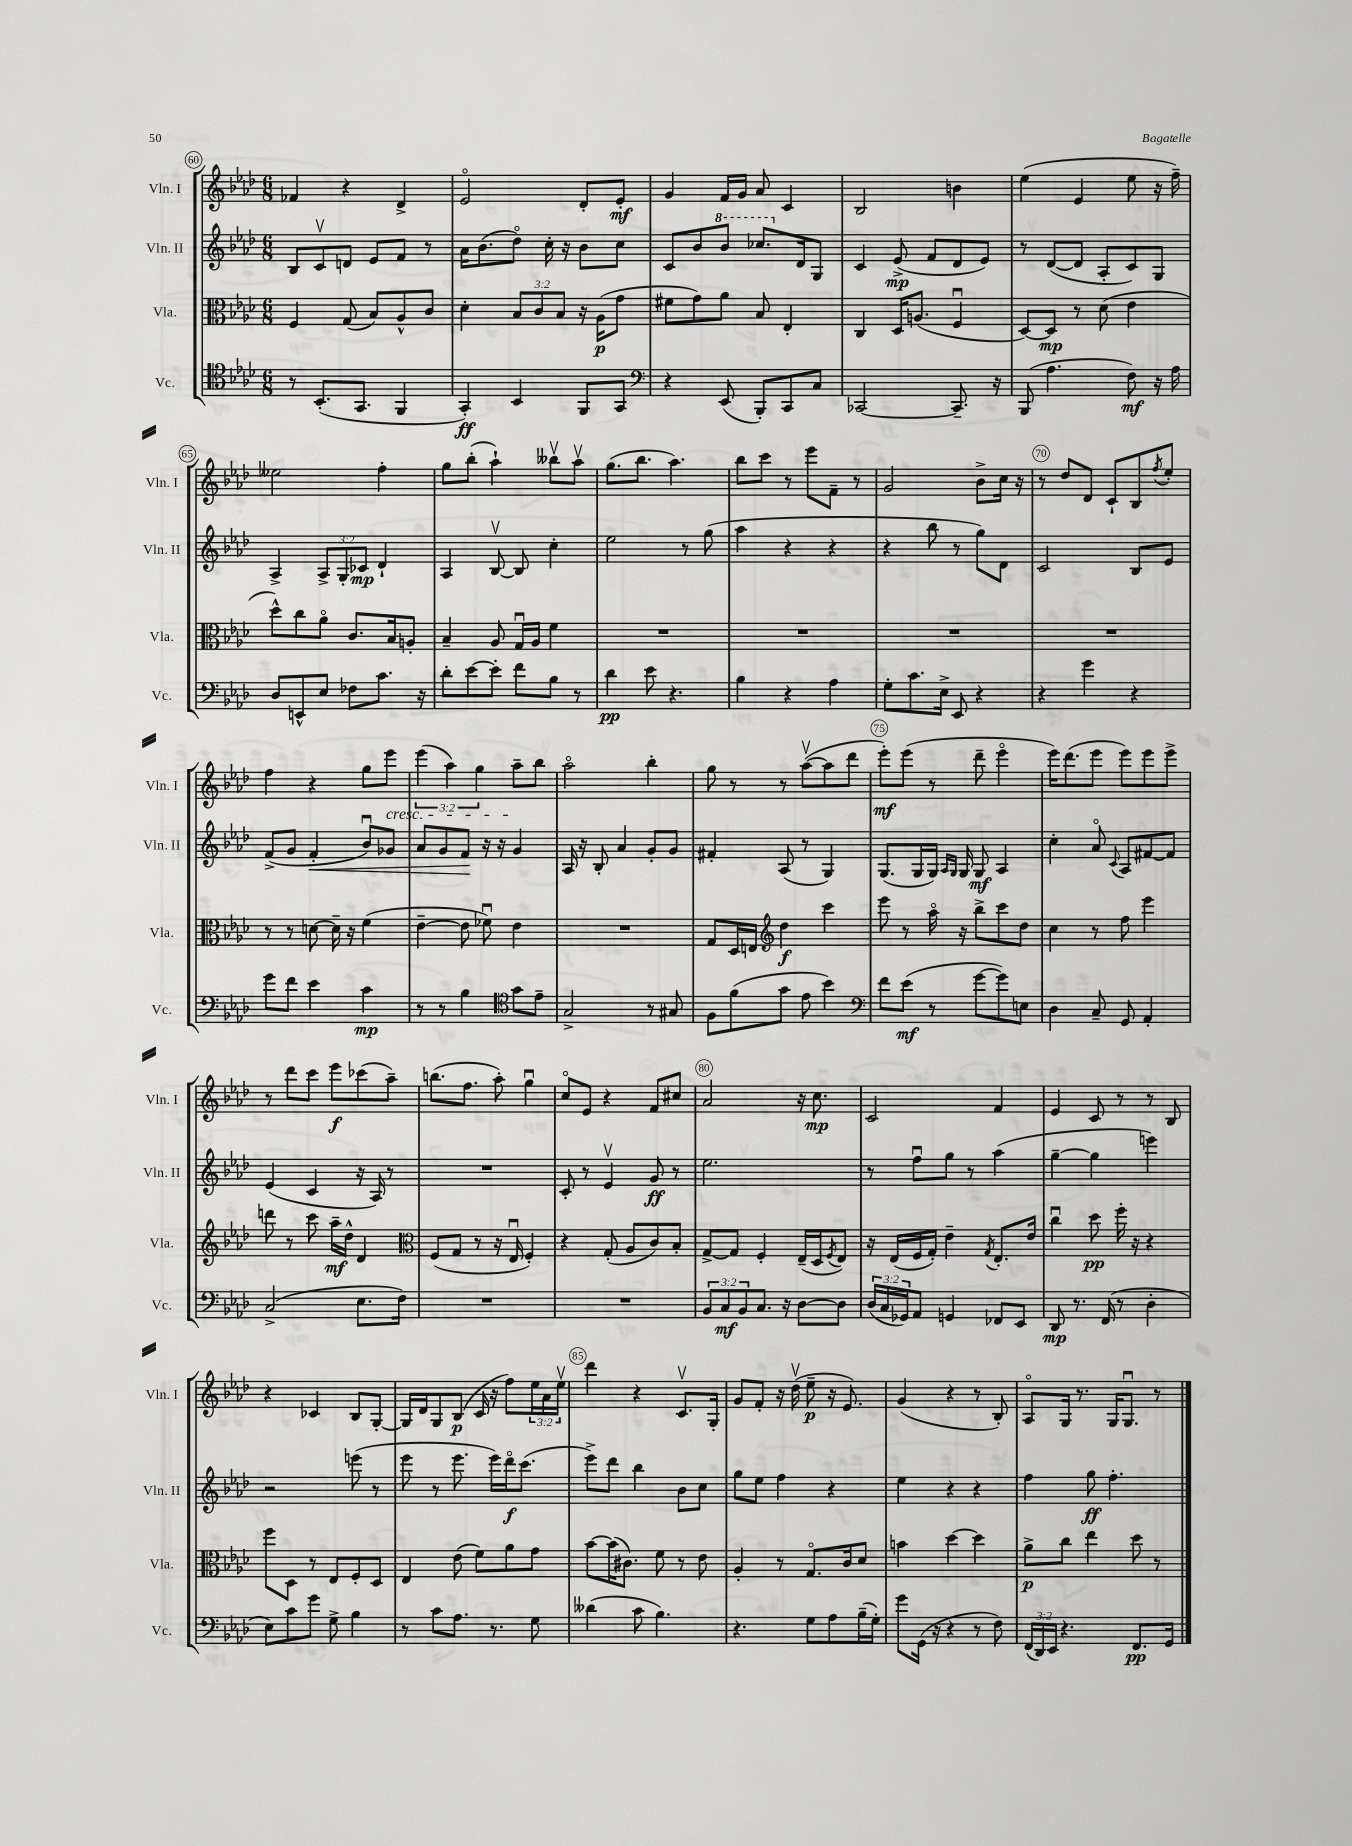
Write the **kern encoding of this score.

**kern	**kern	**kern	**kern
*staff4	*staff3	*staff2	*staff1
*clefC4	*clefC3	*clefG2	*clefG2
*k[b-e-a-d-]	*k[b-e-a-d-]	*k[b-e-a-d-]	*k[b-e-a-d-]
*M6/8	*M6/8	*M6/8	*M6/8
8r	4F	8B-	4f-
(8.BB-'	.	8cv	.
.	(8G	8d	4r
8.GG	.	.	.
.	8B-)	8e-	.
4FF	8A-^^	8f	4d-^
.	8c	8r	.
=	=	=	=
4GG')	4d-'	16a-	2e-o
.	.	(8.b-	.
4BB-	12B-	8dd-o)	.
.	12c	.	.
.	.	16cc'	.
.	12B-	.	.
.	.	16r	.
8FF	16r	8b-	8d-'
.	(16A-	.	.
8GG	8g	8cc	8e-'
=	=	=	=
*clefF4	*	*	*
4r	8f#	8c	4g
.	8g)	8b-	.
(8EE-	8a-	8bb-	16f
.	.	.	16g
8BBB-')	8B-	8.ccc-	8a-
8CC	4E-'	.	4c
.	.	16d-	.
8C	.	8G	.
=	=	=	=
[2CC-	4C	4c	2B-
.	16D-	(8e-^	.
.	(8.A	.	.
.	.	8f	.
8.CC-~]	4Fu	8d-	4b
.	.	8e-)	.
16r	.	.	.
=	=	=	=
(8BBB-	[8D-)	8r	(4ee-
4.A-	8D-]	([8d-	.
.	8r	8d-]	4e-
.	(8d-	8A-'	.
8F)	4e-	8c)	8ee-
16r	.	8G	16r
16A-	.	.	16ff~)
=	=	=	=
8D-	8dd-^^)	4A-^	2ee--
8EE^^	8cc	.	.
8E-	8a-o	12A-^	.
.	.	12G'	.
8F-	8.c	.	.
.	.	12c-	.
8.c	.	4d-`	4ff'
.	16B-	.	.
.	8A'	.	.
16r	.	.	.
=	=	=	=
8d-'	4B-~	4A-	8gg
[8e-	.	.	(8bb-'
8e-']	8A-	[8B-v	4aa-`)
8f	16Gu	8B-]	.
.	16A-	.	.
8B-	4f	4cc'	8bb--v
8r	.	.	8aa-v
=	=	=	=
4d-	2.r	2ee-	(8.gg
.	.	.	8.bb-
8e-	.	.	.
4.r	.	.	4.aa-)
.	.	8r	.
.	.	(8gg	.
=	=	=	=
4B-	2.r	4aa-	8bb-
.	.	.	8ccc
4r	.	4r	8r
.	.	.	8eee-
4A-	.	4r	8f~
.	.	.	8r
=	=	=	=
8G'	2.r	4r	2g
8.c	.	.	.
.	.	8bb-	.
16E-^	.	.	.
8EE-	.	8r	.
4r	.	8gg)	8b-^
.	.	8d-	16cc
.	.	.	16r
=	=	=	=
4r	2.r	2c	8r
.	.	.	8dd-
4g	.	.	8d-
.	.	.	8c`
4r	.	8B-	8B-
.	.	.	8qff
.	.	8e-	8ee-'
=	=	=	=
8g	8r	(8f^	4ff
8f	8r	8g	.
4e-	[8d	4f'	4r
.	16d~]	.	.
.	16r	.	.
4c	(4f	8b-u)	8gg
.	.	8g-	8eee-
=	=	=	=
8r	[4e-~	8a-	(6eee-
8r	.	8g	.
.	.	.	6aa-)
4B-	8e-]	8f	.
.	.	.	6gg
.	8f-u)	16r	.
.	.	16r	.
*clefC4	*	*	*
8g	4e-	4g	8aa-~
8e-~	.	.	8bb-
=	=	=	=
2G^	2.r	16A-	2aa-o
.	.	16r	.
.	.	8B-'	.
.	.	4a-	.
8r	.	8g'	4bb-'
8G#	.	8g	.
=	=	=	=
8F	8G	4f#'	8gg
(8f	16D-	.	8r
.	16E	.	.
*	*clefG2	*	*
8g	4dd-	(8A-	8r
8e-	.	8r	([8aa-v
4b-)	4ccc	4G)	8aa-]
.	.	.	8ddd-
=	=	=	=
*clefF4	*	*	*
8f	8eee-	(8.G	8eee-')
(8e-	8r	.	(8eee-
.	.	16G	.
8r	16aa-o	16G)	8r
.	.	16qqA-	.
.	.	16qqG	.
.	16r	16G	.
[8g	8bb-^	8G	8ddd-~
8g])	8ccc	4A-	4eee-o
8E	8dd-	.	.
=	=	=	=
4D-	4cc	4cc'	16eee-)
.	.	.	(8.ddd-
8C~	8r	8a-o	8eee-
.	.	8qqc	.
8GG	8ff	8A-	8eee-)
4AA-'	4eee-	[8f#	8eee-
.	.	8f#]	8eee-^
=	=	=	=
(2C^	8ddd	(4e-	8r
.	8r	.	8ddd-
.	8ccc	4c	8ccc
.	16aa-~	.	8eee-
.	16dd-^^	.	.
8.E-	4d-	16r	(8ccc-
.	.	16A-)	.
.	.	8r	8aa-~)
16F)	.	.	.
=	=	=	=
*	*clefC3	*	*
2.r	(8F	2.r	(8.bb
.	8G	.	.
.	.	.	8.ff
.	8r	.	.
.	16r	.	8aa-')
.	16E-u	.	.
.	4F')	.	4ggu
=	=	=	=
2.r	4r	8c'	8cco
.	.	8r	8e-
.	(8G'	4e-v	4r
.	8A-	.	.
.	8c)	8g	8f
.	8B-'	8r	8cc#
=	=	=	=
12BB-	[8G^	2.ee-	2a-
12C	.	.	.
.	8G]	.	.
12BB-	.	.	.
8.C	4F'	.	.
16r	.	.	.
[8D-	(16E-~	.	16r
.	16D-	.	8.cc
.	8qF	.	.
8D-]	8E-)	.	.
=	=	=	=
(24D-	16r	8r	2c
24C	.	.	.
.	(16E-	.	.
24GG-)	.	.	.
8AA-	16F	8ffu	.
.	16G')	.	.
4GG	4e-~	8gg	.
.	.	8r	.
.	8qG	.	.
8FF-	8.E-'	(4aa-	4f
8EE-	.	.	.
.	16e-	.	.
=	=	=	=
8DD-	4ccu	[4gg~	4e-
8.r	.	.	.
.	8dd-	4gg]	8c
(16FF	.	.	.
8r	16ff'	.	8r
.	16r	.	.
4D-'	4r	4eee)	8r
.	.	.	8B-
=	=	=	=
8E-)	8ff	2r	4r
8c	8D-	.	.
8g	8r	.	4c-
8G^	8E-	.	.
4B-	8F'	(8eee	8B-
.	8D-	8r	[8G'
=	=	=	=
8r	4E-	8eee-	16G]
.	.	.	16d-
8c	.	8r	8G
8.A-	(8e-	8.eee-	(8B-
.	8f)	.	16c
8.r	.	16eee-)	16r
.	8a-	16ddd-o	8ff)
.	.	(8.ccc	.
8G	8g	.	24ee-
.	.	.	24a-
.	.	.	24ee-v
=	=	=	=
(4d--	[8b-	8eee-^)	4ddd-
.	(16b-]	8ddd-	.
.	8.c#)	.	.
8c	.	4bb-	4r
4.B-)	8f	.	.
.	8r	8b-	8.cv
.	8e-	8cc	.
.	.	.	16G'
=	=	=	=
4.r	4A-'	8gg	8g
.	.	8ee-	8f'
.	8r	4ff	16r
.	.	.	(16dd-v
8G	8.Go	.	8ee-~
8A-	.	4r	16r
.	16c	.	8.e-)
(16B-~	8d-	.	.
16G')	.	.	.
=	=	=	=
8g	4b	4ee-	(4g
(16GG	.	.	.
16r	.	.	.
4r	[4dd-	4r	4r
8r	4dd-]	4r	8r
8F)	.	.	8B-')
=	=	=	=
(24FF	8a-^	4ff	8A-o
24DD-)	.	.	.
24EE-	.	.	.
4.r	8cc	.	16G
.	.	.	8.r
.	4ee-	8gg	.
.	.	4.ff'	16G
.	.	.	8.Gu
8.FF	8dd-	.	.
.	8r	.	8r
16GG	.	.	.
==	==	==	==
*-	*-	*-	*-
